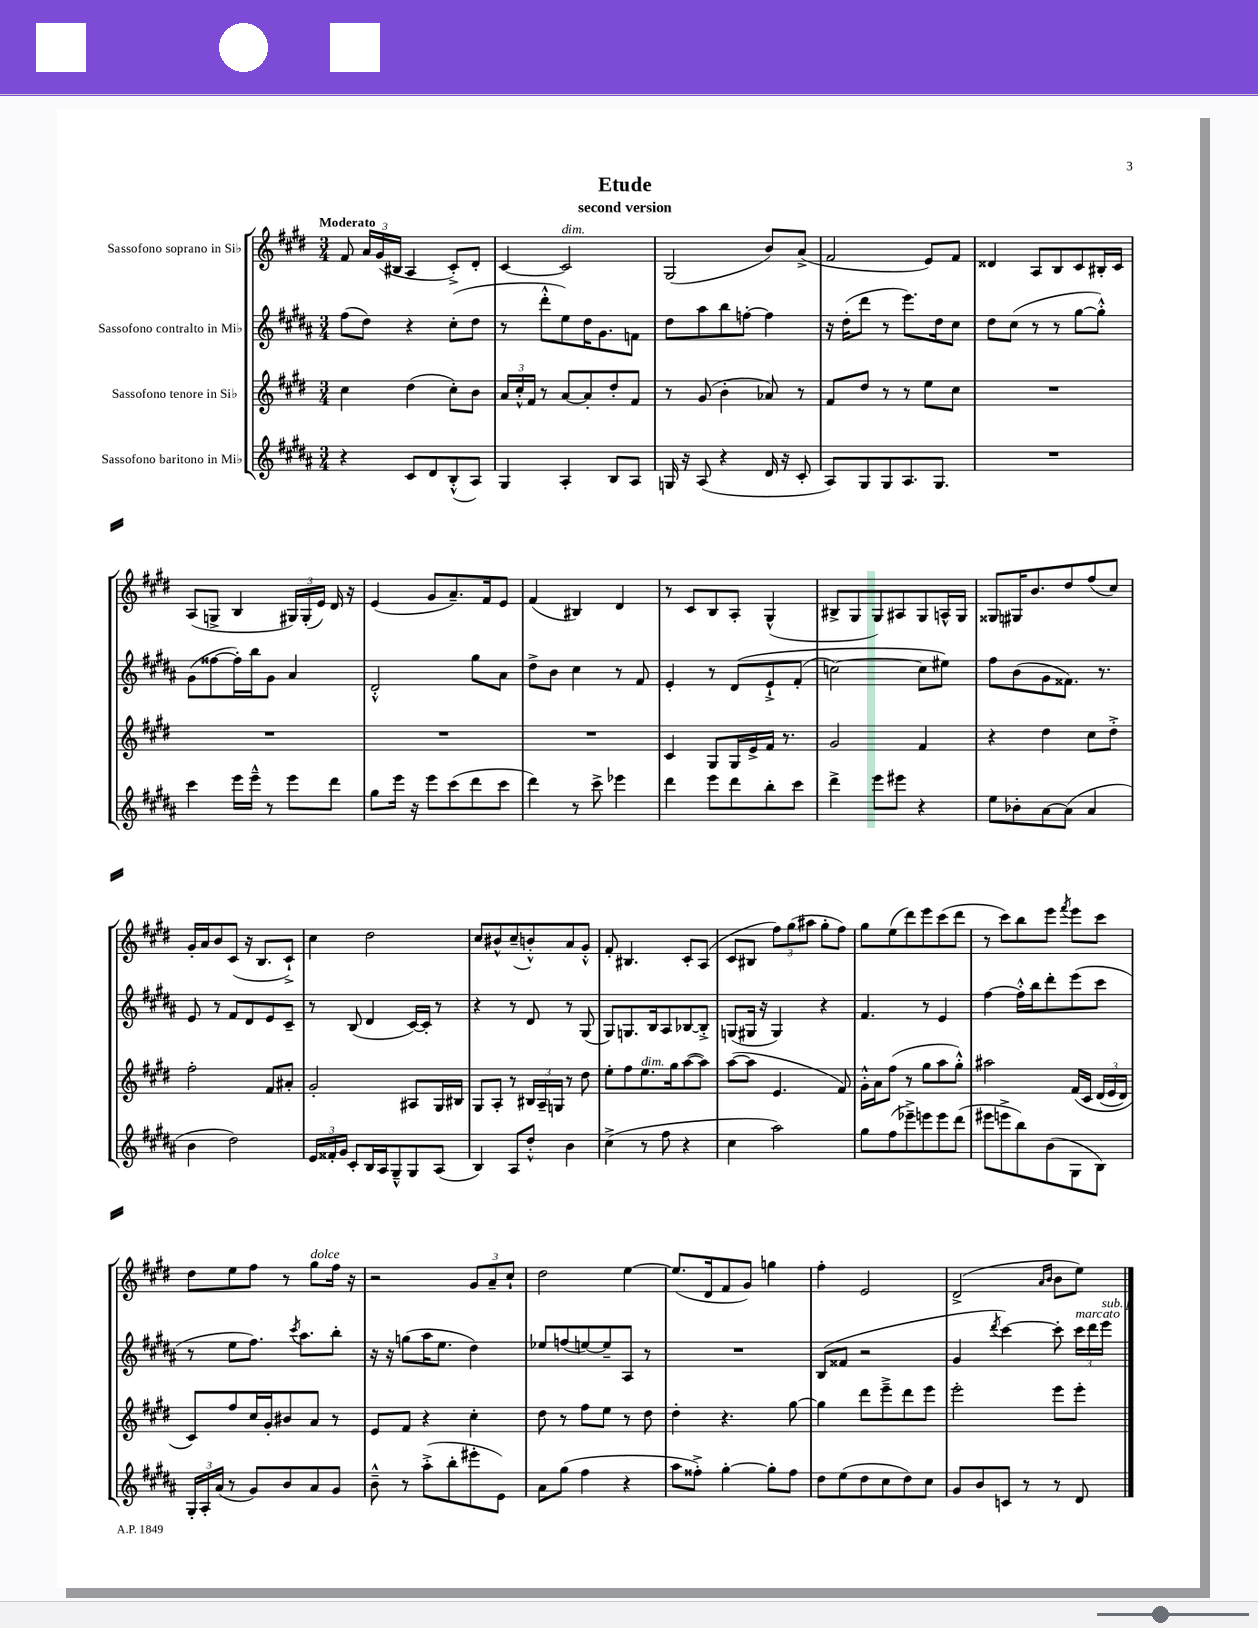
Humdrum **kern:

**kern	**kern	**kern	**kern
*part4	*part3	*part2	*part1
*staff4	*staff3	*staff2	*staff1
*I"Sassofono baritono in Mi♭	*I"Sassofono tenore in Si♭	*I"Sassofono contralto in Mi♭	*I"Sassofono soprano in Si♭
*clefG2	*clefG2	*clefG2	*clefG2
*k[f#c#g#d#a#]	*k[f#c#g#d#]	*k[f#c#g#d#a#]	*k[f#c#g#d#]
*M3/4	*M3/4	*M3/4	*M3/4
=1	=1	=1	=1
!	!	!	!LO:TX:a:B:t=Moderato
4r	4cc#\	(8ff#\L	8f#/
.	.	8dd#\J)	24a/LL
.	.	.	(24g#/
.	.	.	24B#X/JJ
8c#/L	(4dd#\	4r	4A/
8d#/	.	.	.
(8B'^^/	8cc#'\L)	(8cc#'\L	8c#'^/L)
8A#/J)	8b\J	8dd#\J	8d#'/J
=2	=2	=2	=2
4G#/	24a/LL	8r	[4c#/
.	24cc#'^^/	.	.
.	24f#/JJ	.	.
.	8r	8ddd#'^^\L	.
!	!	!	!LO:TX:a:i:t=dim.
4A#'/	[8a/L	8ee\)	2c#/]
.	8a'/]	16dd#\K	.
.	.	8.g#\	.
8B/L	8dd#'/	.	.
8A#/J	8f#/J	8fn\J	.
=3	=3	=3	=3
16Gn/	8r	8dd#\L	(2G#/
16r	.	.	.
(8A#/	(8g#/	8aa#\	.
4r	4b'\	8bb\	.
.	.	[8ffn'\J	.
16d#/	8a-X/)	4ff\]	8b/L)
16r	.	.	.
8c#'/	8r	.	(8a^/J
=4	=4	=4	=4
8A#/L)	8f#/L	16r	2f#/
.	.	(16dd#'\KL	.
8G#/	8dd#/J	8ddd#\J	.
8G#/	8r	8r	.
8.A#/	8r	8.eee\L)	.
.	8ee\L	.	8e/L)
8.G#/J	.	16dd#\k	.
.	8cc#\J	8cc#\J	8f#/J
=5	=5	=5	=5
2.r	2.r	8dd#\L	4d##X/
.	.	(8cc#\J	.
.	.	8r	8A/L
.	.	8r	8B/
.	.	[8gg#\L	8c#/
.	.	8gg#'^^\J])	16B#X'/L
.	.	.	16c#/JJ
!!LO:LB:g=z
=6	=6	=6	=6
4ccc#\	2.r	(8g#\L	(8A/L
.	.	[8ff##X\	8Gn^/J
16eee\LL	.	16ff##'\L])	4B/
16eee~^^\JJ	.	16bb\J	.
8r	.	8g#\J	.
8eee\L	.	4a#/	24G#X/LL)
.	.	.	(24G#'/
.	.	.	24e/JJ)
8ddd#\J	.	.	16d#/
.	.	.	16r
=7	=7	=7	=7
8gg#\L	2.r	2d#'^^/	(4e/
16eee\Jk	.	.	.
16r	.	.	.
8eee\L	.	.	8g#/L
(8ccc#\	.	.	8.a~/)
8ddd#\	.	8gg#\L	.
.	.	.	16f#/k
8ccc#\J	.	8a#\J	8e/J
=8	=8	=8	=8
4ddd#\)	2.r	8dd#^\L	(4f#/
.	.	8b\J	.
8r	.	4cc#\	4B#X/)
8ccc#^\	.	.	.
4eee-X\	.	8r	4d#/
.	.	8f#/	.
=9	=9	=9	=9
4ddd#\	4c#/	4e'/	8r
.	.	.	8c#/L
8eee\L	8G#/L	8r	8B/
8ddd#\	16G#/L	(8d#/L	8A'/J
.	16e^/	.	.
8bb'\	16f#/JJ	8e`^/	(4G#^^/
.	8.r	.	.
8ccc#\J	.	(8f#'/J	.
=10	=10	=10	=10
4ddd#^\	2g#/	[2ccn\)	8B#X^/L
.	.	.	8G#/
8eee\L	.	.	8G#/)
8eee#X\J	.	.	8A#X/
4r	4f#/	8cc\L]	8G#/
.	.	8ee#X\J)	16An^^/L
.	.	.	16G#/JJ
=11	=11	=11	=11
8ee\L	4r	8ff#\L	8G##X/L
8b-X'\	.	(8b\	16G#X/K
.	.	.	8.b/
[8a#\	4dd#\	8g#\	.
(8a#\J]	.	8.f##X\J)	8dd#/
4a#/	8cc#\L	.	(8ff#/
.	.	8.r	.
.	8dd#'^\J	.	8cc#/J)
!!LO:LB:g=z
=12	=12	=12	=12
4b\	2ff#'\	8e/	16g#'/LL
.	.	.	16a/J
.	.	8r	8b/
2dd#\)	.	8f#/L	(8c#/J
.	.	8d#/	16r
.	.	.	8.B/L
.	8f#/L	8e/	.
.	8a#X'/J	8c#~/J	8c#`^/J)
=13	=13	=13	=13
24e/LL	2g#'/	8r	4cc#\
24f##X'/	.	.	.
24g#/JJ	.	.	.
8c#'/L	.	(8B/	.
16B/L	.	4d#/	2dd#\
16A#/J	.	.	.
8G#~^^/	.	.	.
8G#/	8A#X/L	[16c#/LL)	.
.	.	16c#'/JJ]	.
(8A#/J	16G#/L	8r	.
.	16B#X/JJ	.	.
=14	=14	=14	=14
4B/)	8G#/L	4r	8cc#/L
.	8A'/J	.	8b#X^^/
8A#/L	8r	8r	(8cc#~/
8dd#'^^/J	24B#X/LL	8d#/	8bn'^^/)
.	24A~/	.	.
.	24Gn/JJ	.	.
4b\	8r	8r	8a/
.	8dd#\	(8G#/	8g#'^^/J
=15	=15	=15	=15
(4cc#^\	8ee'\L	8G#/L)	8f#'/
.	8ff#\	8.Gn/	4.B#X/
!	!LO:TX:a:i:t=dim.	!	!
8r	8.ee\	.	.
.	.	16B/k	.
8ff#\	.	8A#/	.
.	16gg#\k	.	.
4r	([8aa\	[8B-X/	8c#'/L
.	8aa\J])	8B-'^/J]	(8A/J
=16	=16	=16	=16
4cc#\	([8aa\L	(8Gn/L	8c#/L
.	8aa\J]	16G#X/Jk	8B#X/J
.	.	16r	.
2aa#\)	4.e/	4G#/)	12ff#\L)
.	.	.	(12gg#\
.	.	.	12aa#X\J
.	.	4r	8gg#'\L
.	8f#/)	.	8ff#\J)
=17	=17	=17	=17
8gg#\L	16g#'^^\LL	4.f#/	8gg#\L
.	16a\J	.	.
(8ff#\	(8ff#\J	.	(8ee\
8eee-X~^\)	8r	.	8ddd#\)
8eeen\	8gg#\L	8r	8eee\
8eee\	8aa\	4e/	(8ccc#\
(8ddd#\J	8gg#'^^\J)	.	8ddd#\J
=18	=18	=18	=18
8eee#X\L	2aa#X\	[4ff#\	8r
8eeen^\	.	.	8ccc#\L)
8bb\)	.	16ff#'^^\LL]	8bb\
.	.	16bb\J	.
(8b\	.	8ddd#'\	8eee\J
.	.	.	8qfff#/
8G#\	(16f#/LL	(8eee\	8eee\L
.	16c#/JJ	.	.
8B\J)	(24d#/LL	8ccc#\J	8ccc#\J
.	24e/	.	.
.	24d#/JJ)	.	.
!!LO:LB:g=z
=19	=19	=19	=19
24G#'/LL	8c#/L)	8r	8dd#\L
24A#'/	.	.	.
(24a#/JJ	.	.	.
8r	8ff#/	8ee\L	8ee\
8g#/L)	16cc#/L	8.ff#\J)	8ff#\J
.	16g#'/J	.	.
8b/	8b#X/	.	8r
.	.	8qccc#/	.
.	.	8.aa#\L	.
!	!	!	!LO:TX:a:i:t=dolce
8a#/	8a/J	.	8gg#\L
8g#/J	8r	8bb'\J	16ff#\Jk
.	.	.	16r
=20	=20	=20	=20
8b~^^\	8e/L	16r	2r
.	.	16r	.
8r	8f#/J	(8ggn\L	.
(8aa#'^\L	4r	16aa#\K	.
.	.	8.ee\J	.
8bb'\	.	.	.
8eee#X'\	4cc#'\	4dd#\)	12g#/L
.	.	.	12a~/
8e\J)	.	.	.
.	.	.	12cc#`/J
=21	=21	=21	=21
8a#\L	8dd#\	8ee-X/L	2dd#\
(8gg#\J	8r	(8ffn/	.
4ff#\	8ff#\L	[8een/)	.
.	8ee\J	8ee~/]	.
4r	8r	8A#/J	[4ee\
.	8dd#\	8r	.
=22	=22	=22	=22
8aa#\L	4dd#'\	2.r	(8.ee/L]
8ff##X'^\J)	.	.	.
.	.	.	16d#/k
[4gg#'\	4.r	.	8f#/
.	.	.	8g#/J)
8gg#'\L]	.	.	4ggn\
8ff##\J	[8gg#\	.	.
=23	=23	=23	=23
8dd#\L	4gg#\]	(8B/L	4ff#'\
(8ee\	.	8f##X/J	.
8dd#\	8ddd#\L	2r	2e/
8cc#\	8eee~^\	.	.
8dd#\)	8ddd#\	.	.
8cc#\J	8eee\J	.	.
=24	=24	=24	=24
8g#/L	2eee'\	4g#/	(2d#^/
8b/	.	.	.
.	.	8qddd#/	.
8cn/J	.	[4ccc#\)	.
8r	.	.	.
.	.	.	16qqa/LL
.	.	.	16qqb/JJ
8r	8eee\L	8ccc#'\]	8b\L
!	!	!LO:TX:a:i:t=marcato	!
8d#/	8eee'\J	24ccc#\LL	8ee\J)
.	.	24ddd#\	.
!	!	!LO:TX:a:i:t=sub. p	!
.	.	24eee\JJ	.
==	==	==	==
*-	*-	*-	*-
